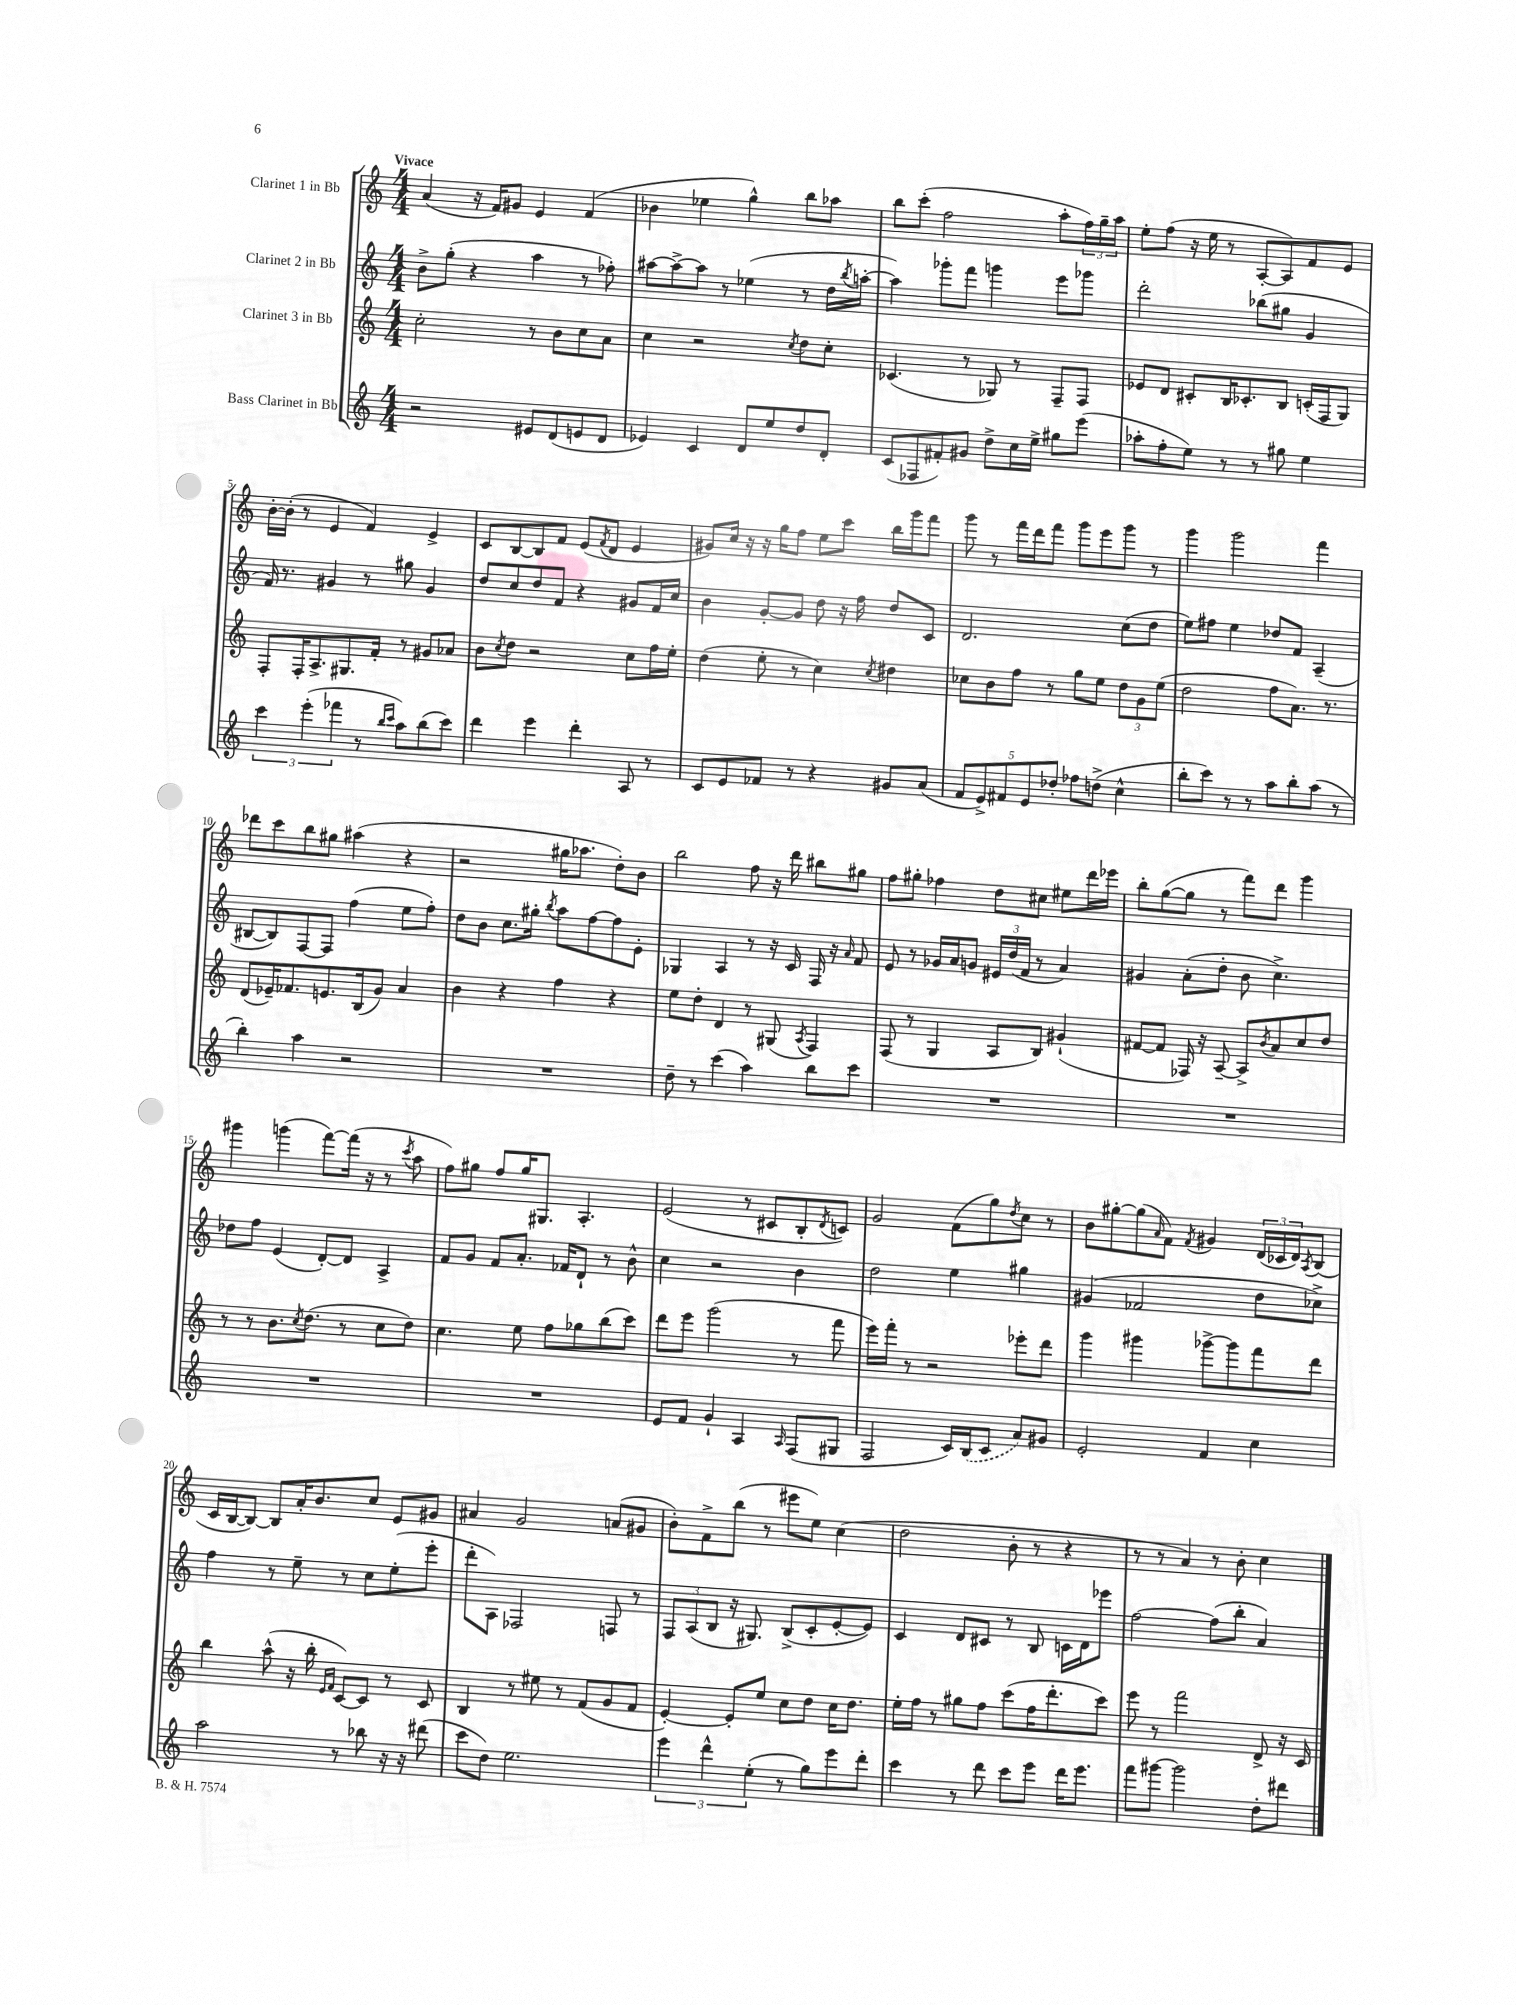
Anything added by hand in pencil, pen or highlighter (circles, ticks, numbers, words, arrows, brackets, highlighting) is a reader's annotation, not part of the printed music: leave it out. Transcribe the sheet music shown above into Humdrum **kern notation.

**kern	**kern	**kern	**kern
*staff4	*staff3	*staff2	*staff1
*clefG2	*clefG2	*clefG2	*clefG2
*k[]	*k[]	*k[]	*k[]
*M4/4	*M4/4	*M4/4	*M4/4
2r	2cc'\	8b^\L	(4a/
.	.	(8gg'\J	.
.	.	4r	16r
.	.	.	16f/LK)
.	.	.	8g#/J
8e#/L	8r	4aa\	4e/
(8d/	8b\L	.	.
8e/	8cc\	8r	(4f/
8d/J	8a\J	8ff-'\)	.
=	=	=	=
4e-/)	4cc\	[8aa#\L	4b-\
.	.	8aa#^\_	.
4c/	2r	8aa#\]J	4ee-\
.	.	8r	.
8d/L	.	(4ee-\	4gg^^\)
8ee/	.	.	.
.	8qcc/	.	.
8dd/	8dd\L	8r	8bb\L
8d'/J	8cc'\J	16dd\LL	8aa-\J
.	.	8qbb/	.
.	.	[16aa'\JJ	.
=	=	=	=
(8c/L	(4.c-/	4aa\])	8bb\L
8F-/	.	.	(8ccc'\J
8f#'/)	.	8ggg-'\L	2ff\
8g#/J	8r	8fff\J	.
8dd^\L	8G-/)	4ggg\	.
16cc\L	8r	.	.
16ee^\JJ	.	.	.
8gg#\L	8F~/L	8eee\L	8aa'\L
(8eee\J	8F/J	8ggg-\J	24ff\L)
.	.	.	24gg~\
.	.	.	24aa\JJ
=	=	=	=
8aa-'\L	8e-/L	2ddd'\	8ee'\L
8ff'\	8d/J	.	(8ff\J
8ee\J)	8c#'/L	.	16r
.	.	.	16ee\
8r	16B/K	.	8r
.	8.c-'/	.	.
8r	.	(8bb-\L	[8A'/L
8gg#\	8B/J	8gg#\J	8A/])
4ee\	(16c'/LL	4g/	8f/
.	16F/J	.	.
.	8G/J)	.	8e/J
=	=	=	=
6ccc\	8F'/L	16f/)	[16b'\LL
.	.	8.r	(16b'\]JJ
.	16F'/K	.	8r
(6eee'\	.	.	.
.	8.A^/	.	.
.	.	4g#/	4e/
6fff-\	.	.	.
.	8.G#/	.	.
8r	.	8r	4f/)
.	16f'/Jk	.	.
16qqbb/LL	.	.	.
16qqccc/JJ	.	.	.
8aa\L)	8r	8gg#\	.
(8bb\	8g#/L	4g#/	4e^/
8ccc\J)	8a-/J	.	.
=	=	=	=
4ddd\	8b\L	8dd/L	8c/L
.	8qcc/	.	.
.	8dd\J	8cc/	[8B/
4eee\	2r	8dd/	8B/]
.	.	8f/J	8f/J
4ddd'\	.	4r	(8e/L
.	.	.	8qf/
.	.	.	8d/J
8A/	8cc\L	8g#/L	4e/
8r	16ff\L	16f/L	.
.	16ee'\JJ	16cc/JJ	.
=	=	=	=
8c/L	(4dd\	4b\	8g#/L)
8e/	.	.	16cc/Jk
.	.	.	16r
8f-/J	8ee'\	[8g'/L	16r
.	.	.	16gg\LK
8r	8r	8g/]J	8ff\J
4r	4cc\)	8dd\	8ee\L
.	.	16r	8ccc\J
.	.	16ff\	.
.	8qcc/	.	.
8g#/L	4dd#\	8dd/L	16bb\LL
.	.	.	16ggg\J
(8a/J	.	8c/J	8fff\J
=	=	=	=
10f/L	8cc-\L	2.d/	8ggg\
10e^/)	.	.	.
.	8b\	.	8r
10f#/	.	.	.
.	8ff\J	.	16fff\LL
10e/	.	.	.
.	.	.	16ddd\J
.	8r	.	8fff\J
10dd-'/J	.	.	.
8ff-\L	8gg\L	.	8ggg\L
(8dd^\J	8ee\J	.	8eee\
4cc^^\	12dd\L	(8cc\L	8ggg\J
.	12g\	.	.
.	.	8dd\J	8r
.	(12ee\J	.	.
=	=	=	=
8bb'\L	2dd\	8ee\L)	4ggg\
8ccc\J)	.	8ff#\J	.
8r	.	4ee\	2ggg\
8r	.	.	.
8aa\L	8ff\L	8dd-/L	.
8bb'\	8.a\J)	8f/J	.
(8aa\J	.	(4A~/	4fff\
.	8.r	.	.
8r	.	.	.
=	=	=	=
4bb'\)	(8d/L	[8B#/L	8ddd-\L
.	16e-~/K)	8B#/])	8ccc\
.	8.f-/	.	.
4aa\	.	[8F/	8bb\
.	8.e/	8F/]J	8gg#\J
2r	.	(4ff\	(4aa#\
.	(16B/k	.	.
.	8g/J)	.	.
.	4a/	8ee\L	4r
.	.	8ff'\J)	.
=	=	=	=
1r	4b\	8dd\L	2r
.	.	8b\J	.
.	4r	8.cc\L	.
.	.	16gg#'\Jk	.
.	.	8qbb/	.
.	4ff\	8aa\L	16gg#\LK
.	.	.	8.aa-\J
.	.	[8ff\	.
.	4r	8ff\]	8dd'\L)
.	.	8e'\J	8b\J
=	=	=	=
8dd~\	8ee\L	4G-/	2bb\
8r	8dd'\J	.	.
(4ccc\	4d/	4A/	.
4aa\)	8r	8r	8ff\
.	(8G#/	16r	16r
.	.	16c/	16ddd\
.	8qA/	.	.
8bb\L	4F/)	16F/	8bb#\L
.	.	16r	.
.	.	16qqa/	.
8ccc\J	.	8f/	8gg#\J
=	=	=	=
1r	(8F/	8e/	8ff\L
.	8r	8r	8gg#'\J
.	4G/	16g-/LL	4ff-\
.	.	16a/J	.
.	.	8g/J	.
.	8A/L	24e#/LL	8dd\L
.	.	(24dd/	.
.	.	24f/JJ	.
.	8B/J)	8r	8cc#\J
.	(4g#`/	4a/)	8ee#\L
.	.	.	16ddd\L
.	.	.	16eee-\JJ
=	=	=	=
1r	[8f#/L	4g#/	8bb'\L
.	8f#/]J	.	([8gg\
.	16F-/)	(8a'\L	8gg\]J
.	16r	.	.
.	[8A~/	8dd'\J	8r
.	8A^/]L	8b\	8fff\L)
.	8qb/	.	.
.	8a/	4.cc^\)	8ddd\J
.	8cc/	.	4ggg\
.	8dd/J	.	.
=	=	=	=
1r	8r	8dd-\L	4ggg#\
.	8r	8ff\J	.
.	8.b\L	(4e/	(4ggg\
.	8qcc/	.	.
.	(8.dd\J	.	.
.	.	[8d'/L)	[8fff\L)
.	8r	8d/]J	(16fff\]Jk
.	.	.	16r
.	8cc\L	4A^/	8r
.	.	.	8qccc/
.	8dd\J)	.	8aa\
=	=	=	=
1r	4.cc\	8f/L	8ff\L)
.	.	8g/J	8gg#\J
.	.	8f/L	8ff/L
.	8ee\	8.a'/J	16gg#/K
.	.	.	8.G#/J
.	8ff\L	.	.
.	.	16f-/LK	.
.	8gg-\	8d`/J	4.A'/
.	(8bb\	8r	.
.	8ccc\J)	8b^^\	.
=	=	=	=
8e/L	8ddd\L	4cc\	(2e/
8f/J	8eee\J	.	.
4g`/	(2ggg\	2r	.
4A/	.	.	8r
.	.	.	8c#/L
16qqA/	.	.	.
(8F/L	8r	4b\	8B'/
.	.	.	8qd/
8G#/J	8fff\	.	8c/J)
=	=	=	=
2F/	16eee\LL)	2dd\	2g/
.	16fff'\JJ	.	.
.	8r	.	.
.	2r	.	.
16c/LL)	.	4ee\	(8f\L
(16B/J	.	.	.
8c/J	.	.	8gg\)
.	.	.	8qdd/
8a/L)	8eee-'\L	4gg#\	8cc\J
8g#/J	8ddd\J	.	8r
=	=	=	=
2e'/	4ggg\	(4g#/	8b\L
.	.	.	[8gg#'\
.	4ggg#\	2f-/	(8gg#\]
.	.	.	16qqa/
.	.	.	8f\J)
.	.	.	8qf/
4f/	[8ggg-^\L	.	4g#/
.	8ggg-\]	.	.
4cc\	8fff\	8dd\L	(24d/LL
.	.	.	24c-/
.	.	.	24d/J)
.	.	.	8qA/
.	8ddd\J	8cc-^\J)	(8B/J
=	=	=	=
2aa\	4bb\	4ff\	16c/LL
.	.	.	[16B/J
.	.	.	8B/_J)
.	(8aa^^\	8r	8B/]L
.	16r	8ee~\	16a'/K
.	16bb'\	.	8.b/
.	16qqe/LL	.	.
.	16qqf/JJ	.	.
8r	[8c/L)	8r	.
8bb-\	8c/]J	8cc\L	8cc/J
16r	8r	(8ee'\	8e/L
16r	.	.	.
(8ddd#\	8c/	8eee'\J	8g#/J
=	=	=	=
8ccc\L	4B/	8ddd'\L	4a#/
8dd\J)	.	8A\J)	.
2.ee\	8r	2F-/	2g/
.	8ee#\	.	.
.	8r	.	.
.	(8f/L	.	.
.	8g/	8F/	(8a/L
.	8f/J	8r	8g#/J
=	=	=	=
6eee\	[4e'/)	12F/L	8b'\L)
.	.	(12A/	.
.	.	.	8f^\
6ddd^^\	.	12B/J	.
.	8e'/]L	16r	(8bb\J
.	.	8.G#/)	.
(6ee'\	.	.	.
.	8ee/J	.	8r
8r	8cc\L	(8B^/L	8eee#\L
8gg\L)	8dd\J	8c'/	8ee\J)
8eee\	16cc\LK	[8e'/	(4cc\
.	8.dd\J	.	.
8ddd'\J	.	8e/]J)	.
=	=	=	=
4ccc\	16ee'\LL	4c/	2dd\
.	16ff\JJ	.	.
.	8r	.	.
8r	8gg#\L	8d/L	.
8ddd\	8ff\J	8c#/J	.
8ccc\L	(8ccc\L	8r	8b'\
8eee\J	16ff\K	8B/	8r
.	8.ddd'\	.	.
16ddd\LK	.	16c\LL	4r
8.eee\J	.	16d\J	.
.	8ccc\J)	8eee-\J	.
=	=	=	=
8fff\L	8eee\	[2ff\	8r
[8ggg#\J	8r	.	8r
2ggg#\]	2fff\	.	4a/)
.	.	(8ff\]L	8r
.	.	8bb'\J	8b'\
8dd'\L	8d^/	4a/)	4cc\
8ddd#\J	16r	.	.
.	16c/	.	.
==	==	==	==
*-	*-	*-	*-
